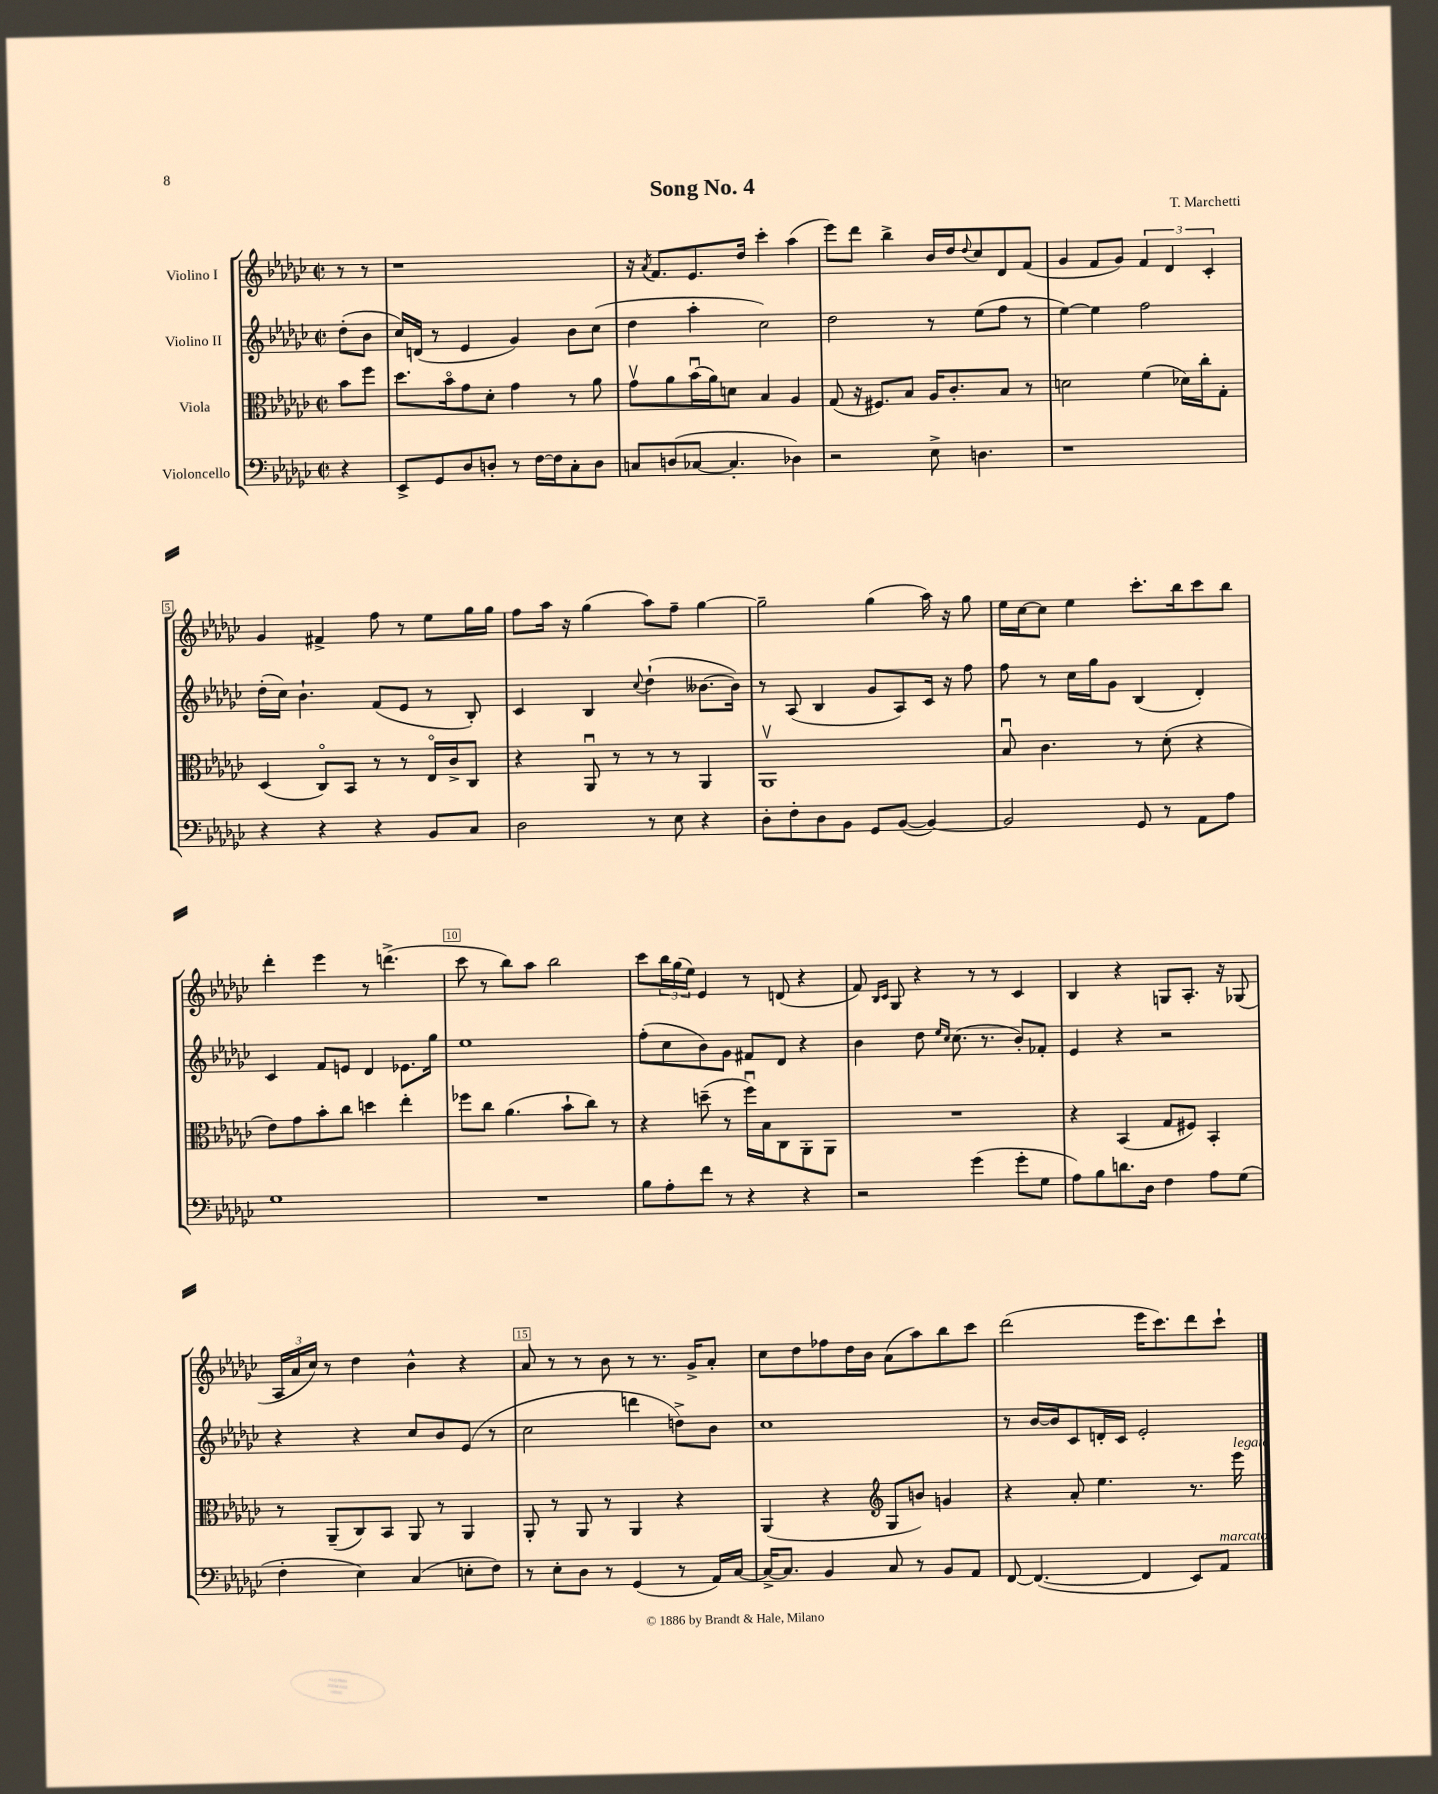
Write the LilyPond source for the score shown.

\header { title = "Song No. 4" composer = "T. Marchetti" }
<<
\new StaffGroup <<
\new Staff = "s0" \with { instrumentName = "Violino I" } {
    \clef treble \key ges \major \defaultTimeSignature \time 2/2 \partial 4
    r8 r8 |
    r1 |
    r16 \acciaccatura { aes'8 } f'8. ees'8. des''16 ces'''4-. aes''4( |
    ees'''8) des'''8 bes''4-> bes'16 des''16 \appoggiatura { des''8 } ces''8 des'8 f'8( |
    ges'4 f'8 ges'8) \tuplet 3/2 { f'4 des'4 ces'4-. } |
    ges'4 fis'4-> f''8 r8 ees''8 ges''16 ges''16 |
    f''8 aes''16 r16 ges''4( aes''8) f''8-- ges''4~ |
    ges''2-- ges''4( aes''16) r16 ges''8 |
    ees''16 ces''16~ ces''8 ees''4 ces'''8.-. bes''16 ces'''8 bes''8 |
    des'''4-. ees'''4 r8 d'''4.->( |
    ces'''8 r8 bes''8) aes''8 bes''2 |
    ces'''8 \tuplet 3/2 { bes''16 ges''16( ees''16) } ees'4 r8 d'8( r4 |
    f'8) \grace { bes16 ces'16 } ges8 r4 r8 r8 ces'4 |
    bes4 r4 g8 aes8.-. r16 ges8( |
    \tuplet 3/2 { aes16 aes'16 ces''16) } r8 des''4 bes'4-^ r4 |
    aes'8 r8 r8 bes'8 r8 r8. ges'16-> aes'8-. |
    ces''8 des''8 fes''8 des''16 bes'16 aes'8( aes''8) bes''8 ces'''8 |
    des'''2( ees'''16 ces'''8.) des'''8 ces'''8-! \bar "|." |
}
\new Staff = "s1" \with { instrumentName = "Violino II" } {
    \clef treble \key ges \major \defaultTimeSignature \time 2/2 \partial 4
    des''8-.( bes'8 |
    ces''16) d'16( r8 ees'4 ges'4) bes'8 ces''8( |
    des''4 aes''4-. ces''2) |
    des''2 r8 ees''8( f''8 r8 |
    ees''4~) ees''4 f''2 |
    des''16-.( ces''16) bes'4.-! f'8( ees'8 r8 bes8-.) |
    ces'4 bes4 \appoggiatura { ces''8 } des''4-!( beses'8.~ beses'16) |
    r8 aes8( bes4 ges'8 aes8) ces'16 r16 f''8 |
    f''8 r8 ces''16 ges''16 ges'8 bes4( des'4-.) |
    ces'4 f'8 e'8 des'4 ees'8. ges''16 |
    ees''1 |
    f''8-.( ces''8 bes'8) ges'8 fis'8 des'8 r4 |
    bes'4 des''8 \grace { ees''16 ces''16 } ces''8.( r8. bes'8-.) fes'8-. |
    ees'4 r4 r2 |
    r4 r4 ces''8 bes'8 ees'8( r8 |
    ces''2 d'''4 d''8->) bes'8 |
    ces''1 |
    r8 bes'16~ bes'16 ces'8 d'16-. ces'16 ees'2-. \bar "|." |
}
\new Staff = "s2" \with { instrumentName = "Viola" } {
    \clef alto \key ges \major \defaultTimeSignature \time 2/2 \partial 4
    bes'8 f''8 |
    des''8. bes'16\flageolet ges'8 des'8-. ges'4 r8 aes'8 |
    ges'8\upbow aes'8 bes'16\downbow( aes'16) d'8 bes4 aes4 |
    ges8( r16 fis8.) bes8 aes16 ces'8.-. bes8 r8 |
    d'2 f'4( des'16) ces''16-. ges8-. |
    des4( ces8\flageolet) bes,8 r8 r8 ees16\flageolet ces'16-> ces8 |
    r4 aes,8\downbow r8 r8 r8 aes,4 |
    aes,1\upbow |
    bes8\downbow ces'4. r8 des'8-.( r4 |
    ees'8) ges'8 bes'8-. ces''8 d''4 ees''4-. |
    fes''8 ces''8 aes'4.( bes'8-! ces''8) r8 |
    r4 d''8--( r8 f''16\downbow) bes16 ces8 aes,8-. aes,8 |
    R1 |
    r4 bes,4( ges8 fis8) bes,4-. |
    r8 aes,8--( ces8) bes,8 aes,8 r8 aes,4 |
    aes,8-. r8 aes,8 r8 aes,4 r4 |
    aes,4( r4 \clef treble ges8 b'8) g'4 |
    r4 aes'8-. ees''4. r8. ees'''16^\markup { \italic "legato" } \bar "|." |
}
\new Staff = "s3" \with { instrumentName = "Violoncello" } {
    \clef bass \key ges \major \defaultTimeSignature \time 2/2 \partial 4
    r4 |
    ees,8-> ges,8 des8 d8-. r8 f16~ f16 ces8-. d8 |
    c8 d8( ces8~ ces4.-. des4) |
    r2 ees8-> d4. |
    r1 |
    r4 r4 r4 bes,8 ces8 |
    des2 r8 ees8 r4 |
    des8-. f8-. des8 bes,8 ges,8 bes,8~( bes,4~) |
    bes,2 ges,8 r8 aes,8 aes8 |
    ges1 |
    R1 |
    bes8 aes8-. f'8 r8 r4 r4 |
    r2 ges'4( ges'8-. ges8 |
    aes8) bes8 d'8. des16 f4 aes8 ges8( |
    f4-. ees4) ces4( e8-. f8) |
    r8 ees8-. des8 r8 ges,4( r8 aes,16) ces16~ |
    ces16~-> ces8. bes,4 ces8 r8 bes,8 aes,8 |
    f,8~ f,4.~( f,4 ees,8) aes,8^\markup { \italic "marcato" } \bar "|." |
}
>>
>>
\layout { \context { \Score \override BarNumber.break-visibility = ##(#f #t #t) barNumberVisibility = #(every-nth-bar-number-visible 5) \override BarNumber.stencil = #(make-stencil-boxer 0.1 0.3 ly:text-interface::print) } }
